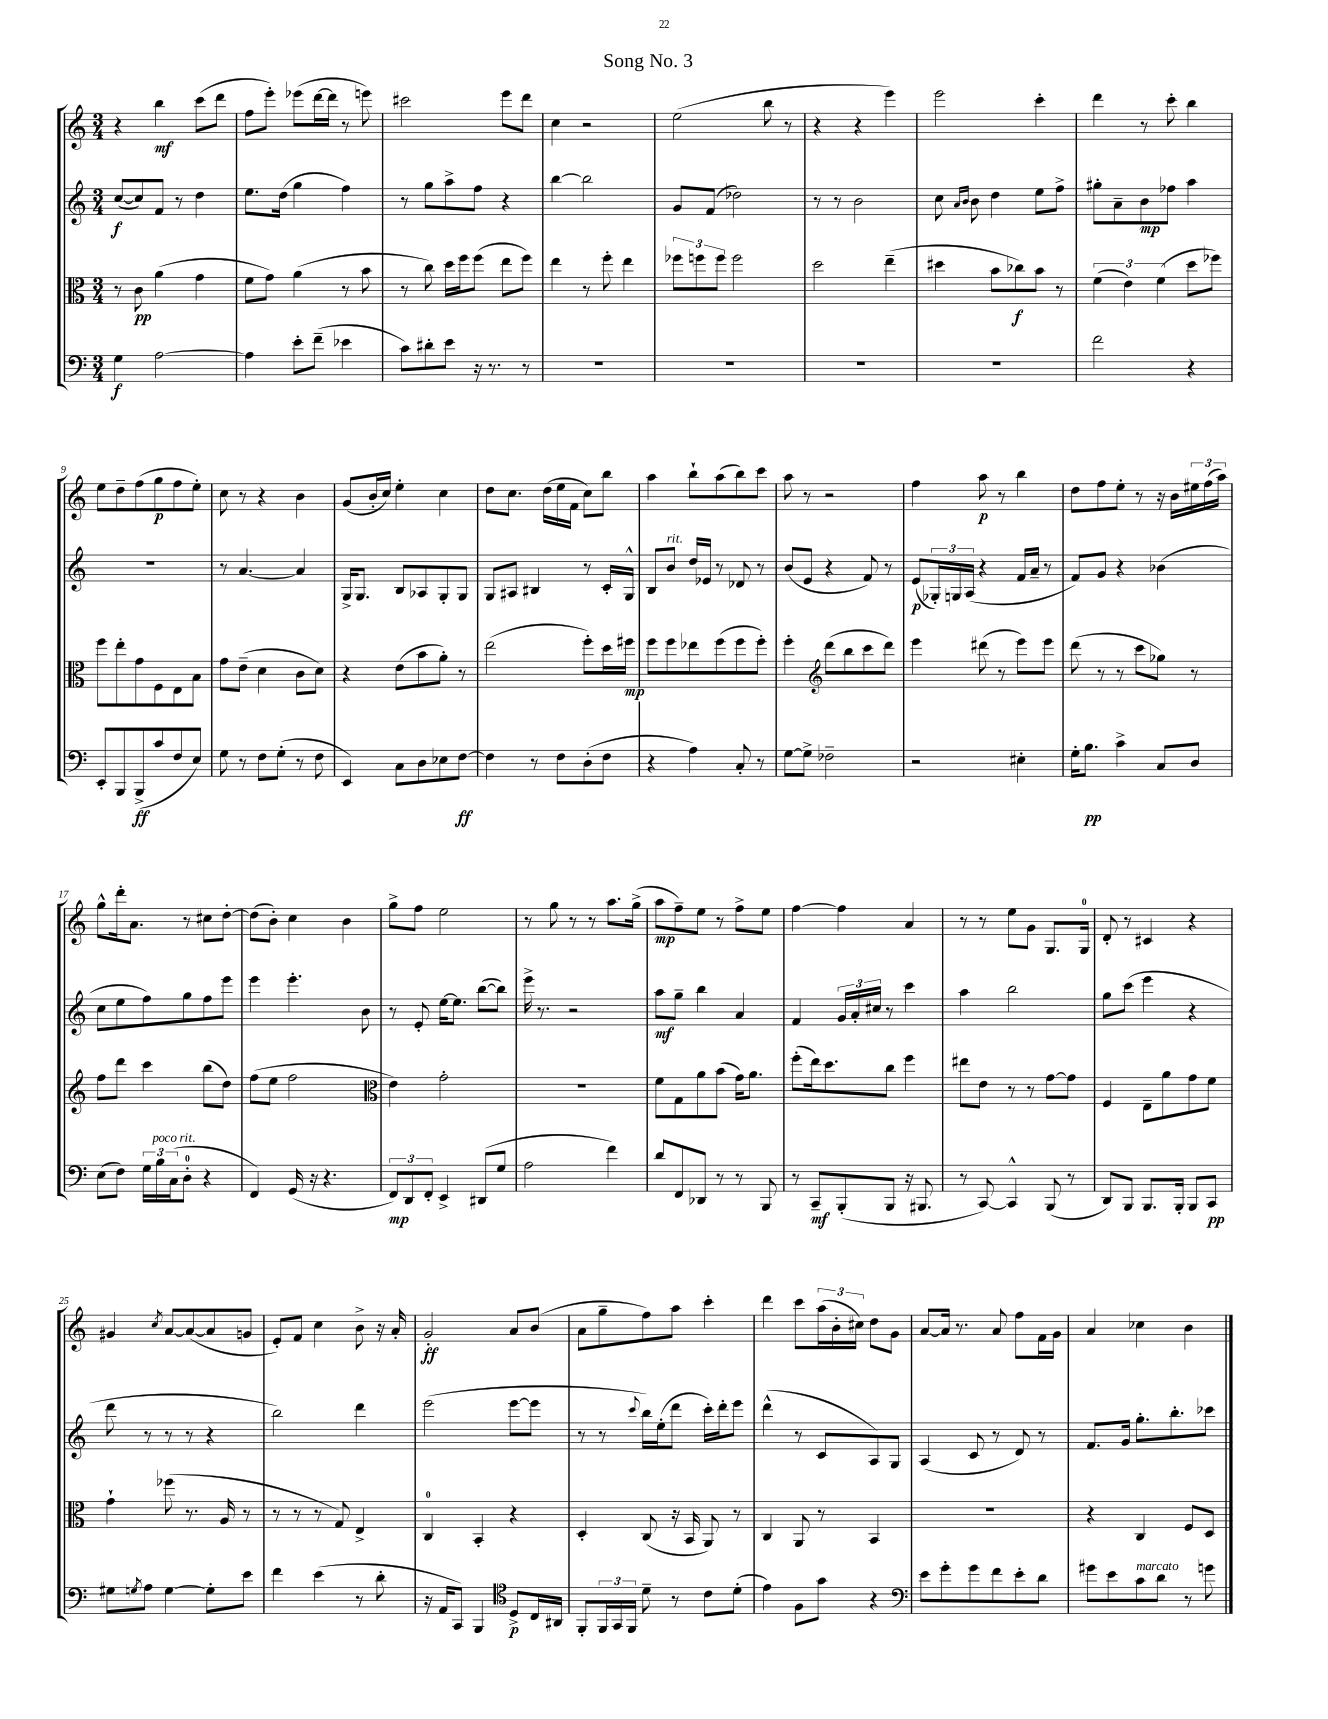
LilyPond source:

\header { title = "Song No. 3" }
<<
\new StaffGroup <<
\new Staff = "s0" {
    \clef treble \key c \major \numericTimeSignature \time 3/4
    r4 b''4\mf c'''8( d'''8 |
    f''8 e'''8-.) ees'''8( d'''16~ d'''16 r8 e'''8) |
    cis'''2 e'''8 d'''8 |
    c''4 r2 |
    e''2( b''8 r8 |
    r4 r4 e'''4) |
    e'''2 c'''4-. |
    d'''4 r8 c'''8-. b''4 |
    e''8 d''8-- f''8( g''8\p f''8 e''8-.) |
    c''8 r8 r4 b'4 |
    g'8( b'16-. c''16) e''4-. c''4 |
    d''8 c''8. d''16( e''16 f'16 c''8) b''8 |
    a''4 b''8-! a''8( b''8) c'''8 |
    a''8 r8 r2 |
    f''4 a''8\p r8 b''4 |
    d''8 f''8 e''8-. r8 r16 b'16 \tuplet 3/2 { eis''16 f''16( a''16) } |
    g''8-^ d'''16-. a'8. r8 cis''8 d''8~-. |
    d''8( b'8-.) c''4 b'4 |
    g''8-> f''8 e''2 |
    r8 g''8 r8 r8 a''8. g''16->( |
    a''8\mp f''8--) e''8 r8 f''8-> e''8 |
    f''4~ f''4 a'4 |
    r8 r8 e''8 g'8 g8. g16-0 |
    d'8-. r8 cis'4 r4 |
    gis'4 \acciaccatura { c''8 } a'8~ a'8~( a'8 g'8 |
    e'8-.) f'8 c''4 b'8-> r16 a'16-. |
    g'2-.\ff a'8 b'8( |
    a'8 g''8-- f''8) a''8 c'''4-. |
    d'''4 c'''8 \tuplet 3/2 { a''16( b'16-. cis''16) } d''8 g'8 |
    a'8~ a'16 r8. a'8 f''8 f'16 g'16 |
    a'4 ces''4 b'4 \bar "|." |
}
\new Staff = "s1" {
    \clef treble \key c \major \numericTimeSignature \time 3/4
    c''8~\f( c''8) f'8 r8 d''4 |
    e''8. d''16( g''4 f''4) |
    r8 g''8 a''8-> f''8 r4 |
    b''4~ b''2 |
    g'8 f'8( des''2) |
    r8 r8 b'2 |
    c''8 \grace { a'16 b'16 } b'8 d''4 e''8 f''8-> |
    gis''8-. a'8-- b'8\mp fes''8 a''4 |
    R2. |
    r8 a'4.~ a'4 |
    g16-> g8. b8 aes8 g8-. g8 |
    g8 ais8 bis4 r8 c'16-. g16-^ |
    b8 b'8^\markup { \italic "rit." } d''16 ees'16 r8 des'8 r8 |
    b'8( e'8 r4 f'8) r8 |
    e'8\p( \tuplet 3/2 { ges16-.) g16 a16( } r4 f'16 a'16-- r8 |
    f'8) g'8 r4 bes'4( |
    c''8 e''8 f''8) g''8 f''8 e'''8 |
    e'''4 e'''4.-. b'8 |
    r8 e'8-. e''16~ e''8. b''8~( b''8) |
    e'''16-> r8. r2 |
    a''8\mf g''8-- b''4 a'4 |
    f'4 \tuplet 3/2 { g'16 a'16-. cis''16 } r8 c'''4 |
    a''4 b''2 |
    g''8 c'''8( e'''4 r4 |
    d'''8 r8 r8 r8 r4 |
    b''2) d'''4 |
    e'''2( e'''8~ e'''8 |
    r8 r8 \appoggiatura { c'''8 } b''16) e''16-.( d'''8 c'''16-.) d'''16-. e'''8 |
    d'''4-^( r8 c'8 a8) g8 |
    a4( c'8 r8 d'8) r8 |
    f'8. g'16 g''8.-. b''8.-. ces'''8 \bar "|." |
}
\new Staff = "s2" {
    \clef alto \key c \major \numericTimeSignature \time 3/4
    r8 c'8\pp a'4( g'4 |
    f'8 g'8) a'4( r8 b'8 |
    r8 c''8) d''16 f''16 f''8( e''8 f''8) |
    e''4 r8 f''8-. e''4 |
    \tuplet 3/2 { fes''8 f''8 f''8 } f''2 |
    d''2 e''4--( |
    dis''4 b'8 ces''8\f) b'8 r8 |
    \tuplet 3/2 { f'4( e'4) f'4( } d''8 fes''8) |
    f''8 e''8-. g'8 f8 e8 b8 |
    g'8 e'8--( d'4 c'8 d'8) |
    r4 e'8( b'8 a'8-.) r8 |
    e''2( f''8-.) d''16 fis''16\mp |
    f''8 f''8 ees''8 f''8( f''8 f''8-.) |
    f''4-. \clef treble d'''8( b''8 c'''8 d'''8) |
    e'''4 dis'''8( r8 e'''8) e'''8 |
    d'''8( r8 r8 c'''8 ges''8) r8 |
    f''8 d'''8 c'''4 b''8( d''8) |
    f''8( e''8 f''2 |
    \clef alto e'4) g'2-. |
    R2. |
    f'8 g8 a'8 b'8( g'16) a'8. |
    f''8-.( e''16) d''8. c''8 f''4 |
    eis''8 e'8 r8 r8 g'8~ g'8 |
    f4 e8-- a'8 g'8 f'8 |
    g'4-! fes''8( r8. a16 r8 |
    r8 r8 r8 g8) e4-> |
    c4-0 b,4-. r4 |
    d4-. c8( r16 b,16 a,8) r8 |
    c4 a,8 r8 b,4 |
    R2. |
    r4 c4 f8 d8 \bar "|." |
}
\new Staff = "s3" {
    \clef bass \key c \major \numericTimeSignature \time 3/4
    g4\f a2~ |
    a4 e'8-. f'8--( ees'4 |
    c'8) dis'8-. e'8 r16 r8. r8 |
    R2. |
    R2. |
    R2. |
    R2. |
    f'2 r4 |
    e,8-. b,,8 b,,8->\ff( c'8 f8 e8) |
    g8 r8 f8 g8-.( r8 f8 |
    e,4) c8 d8 ees8 f8~\ff |
    f4 r8 f8 d8-.( f8 |
    r4 a4) c8-. r8 |
    g8~ g8-> fes2-- |
    r2 eis4-. |
    g16-. b8.\pp c'4-> c8 d8 |
    e8( f8) \tuplet 3/2 { g16 b16^\markup { \italic "poco rit." } c16( } d8-0-. r4 |
    f,4) g,16( r16 r4. |
    \tuplet 3/2 { f,8\mp) d,8 f,8-. } e,4-> dis,8( g8 |
    a2 f'4) |
    d'8 f,8 des,8 r8 r8 b,,8 |
    r8 c,8--\mf b,,8-.( b,,8 r16 bis,,8. |
    r8 c,8~) c,4-^ b,,8( r8 |
    d,8) b,,8 b,,8. b,,16-. b,,8 c,8\pp |
    gis8 \acciaccatura { g8 } a8 g4~ g8-. e'8 |
    f'4 e'4( r8 d'8-. |
    r16 a,16 c,8) b,,4 \clef tenor d8->\p c16 ais,16 |
    f,8-. \tuplet 3/2 { f,16 g,16 f,16 } d'8-- r8 c'8 d'8-.( |
    e'4) f8 g'8 r4 |
    \clef bass e'8 g'8-. g'8 f'8 e'8-. d'8 |
    gis'8 e'8 c'8^\markup { \italic "marcato" } d'8 r8 g'8 \bar "|." |
}
>>
>>
